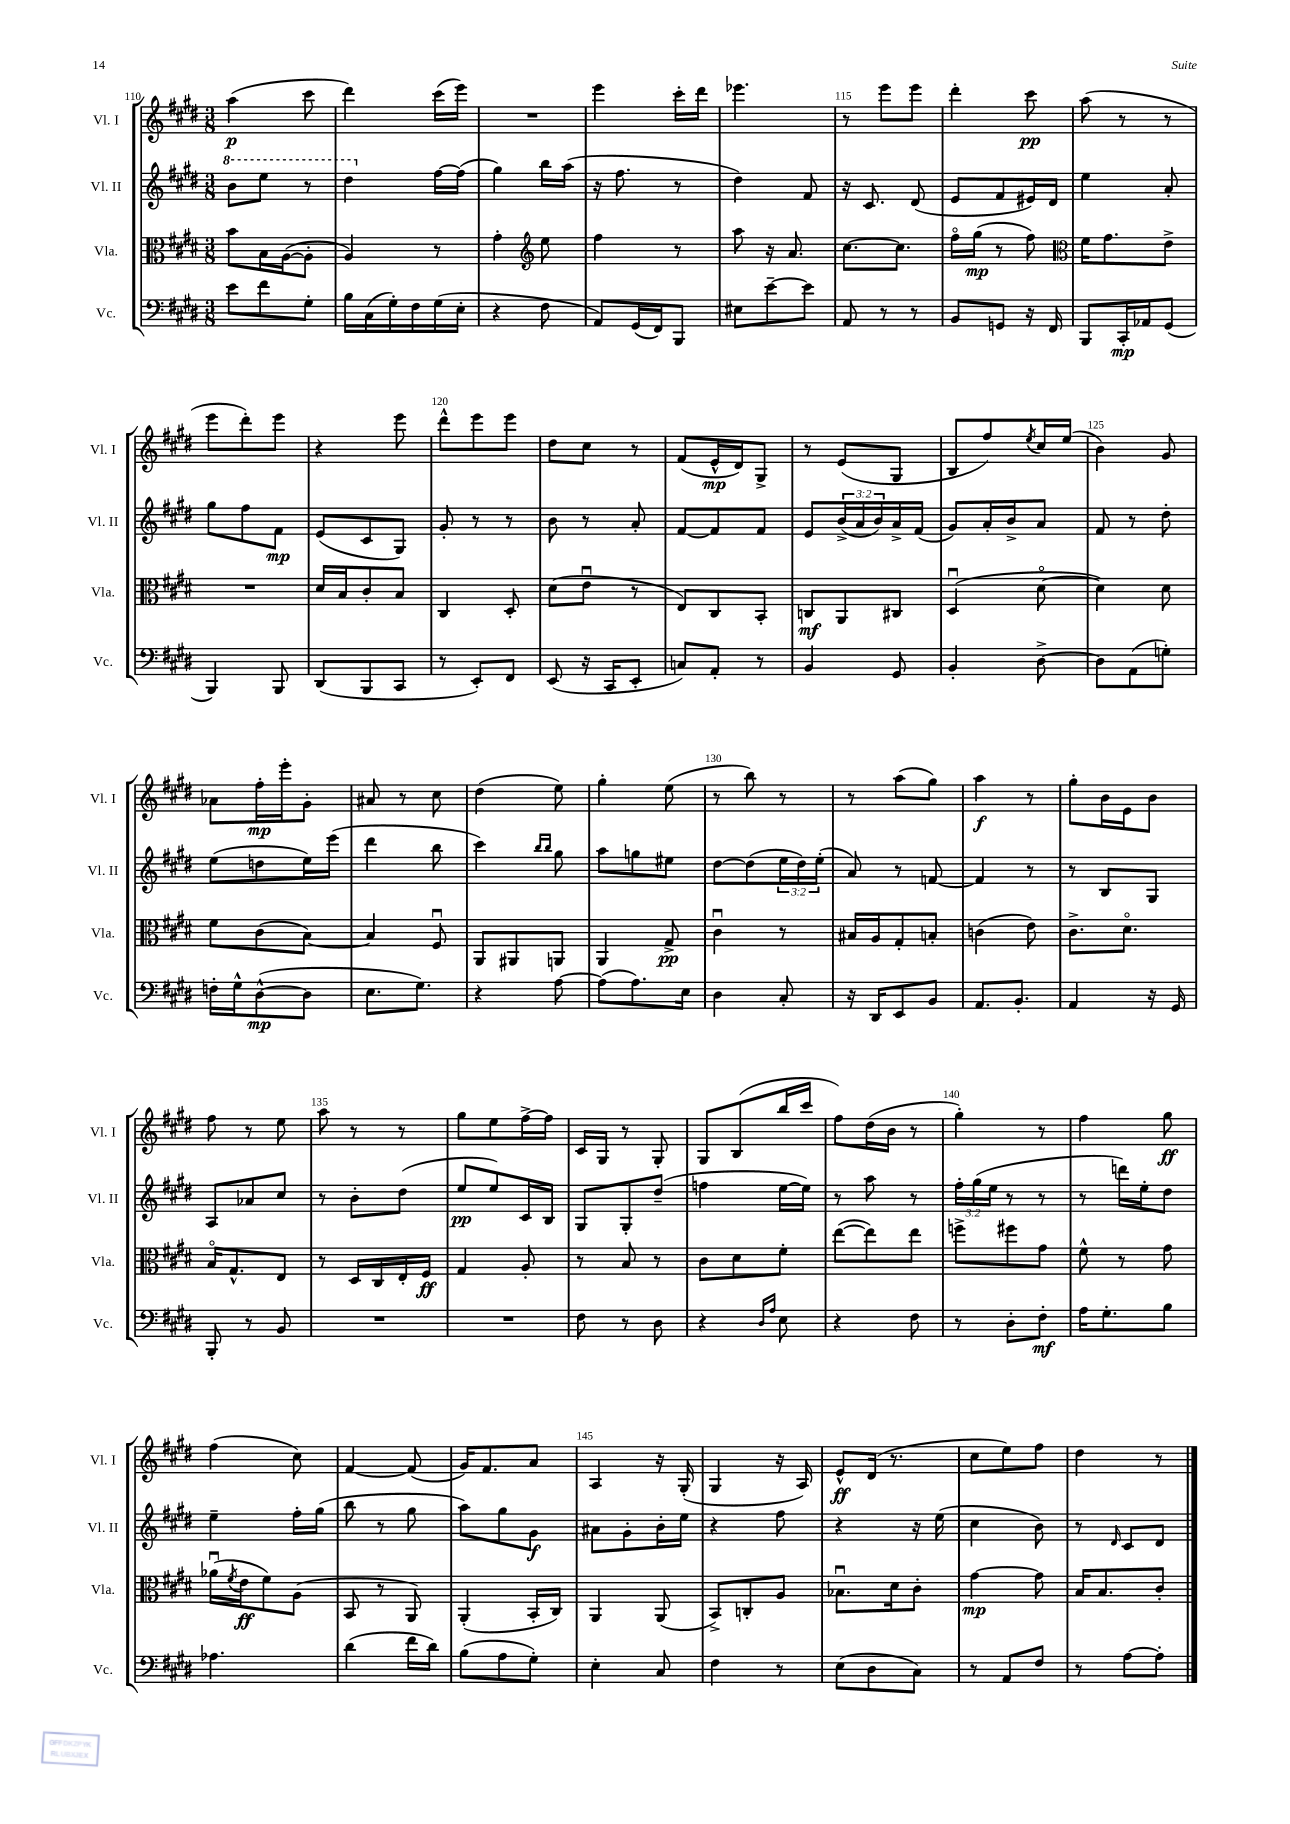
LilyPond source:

<<
\new StaffGroup <<
\new Staff = "s0" \with { instrumentName = "Vl. I" shortInstrumentName = "Vl. I" } {
    \clef treble \key e \major \numericTimeSignature \time 3/8
    a''4\p( cis'''8 |
    dis'''4) cis'''16( e'''16) |
    R4. |
    e'''4 cis'''16-. dis'''16 |
    ees'''4. |
    r8 e'''8 e'''8 |
    dis'''4-. cis'''8\pp |
    a''8( r8 r8 |
    e'''8 dis'''8-.) e'''8 |
    r4 e'''8 |
    dis'''8-^ e'''8 e'''8 |
    dis''8 cis''8 r8 |
    fis'8( e'16-^\mp dis'16) gis8-> |
    r8 e'8( gis8 |
    b8 fis''8) \acciaccatura { e''8 } cis''16 e''16( |
    b'4) gis'8 |
    aes'8 fis''16-.\mp e'''16-. gis'8-. |
    ais'8 r8 cis''8 |
    dis''4( e''8) |
    gis''4-. e''8( |
    r8 b''8) r8 |
    r8 a''8( gis''8) |
    a''4\f r8 |
    gis''8-. b'16 e'16 b'8 |
    fis''8 r8 e''8 |
    a''8 r8 r8 |
    gis''8 e''8 fis''16~-> fis''16 |
    cis'16 gis16 r8 gis8-. |
    gis8 b8( b''16 cis'''16 |
    fis''8) dis''16( b'16 r8 |
    gis''4-.) r8 |
    fis''4 gis''8\ff |
    fis''4( cis''8) |
    fis'4~ fis'8( |
    gis'16) fis'8. a'8 |
    a4 r16 gis16-.( |
    gis4 r16 a16) |
    e'8-^\ff dis'16( r8. |
    cis''8 e''8) fis''8 |
    dis''4 r8 \bar "|." |
}
\new Staff = "s1" \with { instrumentName = "Vl. II" shortInstrumentName = "Vl. II" } {
    \clef treble \key e \major \numericTimeSignature \time 3/8 \override Staff.TupletNumber.text = #tuplet-number::calc-fraction-text
    \ottava #1 b''8 e'''8 r8 |
    dis'''4 \ottava #0 fis''16~ fis''16( |
    gis''4) b''16 a''16( |
    r16 fis''8. r8 |
    dis''4) fis'8 |
    r16 cis'8. dis'8( |
    e'8 fis'8 eis'16) dis'16 |
    e''4 a'8-. |
    gis''8 fis''8 fis'8\mp |
    e'8( cis'8 gis8) |
    gis'8-. r8 r8 |
    b'8 r8 a'8-. |
    fis'8~ fis'8 fis'8 |
    e'8 \tuplet 3/2 { b'16->( a'16 b'16) } a'16-> fis'16( |
    gis'8) a'16-. b'16-> a'8 |
    fis'8 r8 dis''8-. |
    e''8( d''8 e''16) e'''16( |
    dis'''4 b''8 |
    cis'''4) \grace { b''16 b''16 } gis''8 |
    a''8 g''8 eis''8 |
    dis''8~ dis''8( \tuplet 3/2 { e''16 dis''16) e''16-.( } |
    a'8) r8 f'8~ |
    f'4 r8 |
    r8 b8 gis8 |
    a8 aes'8 cis''8 |
    r8 b'8-. dis''8( |
    e''8\pp e''8) cis'16 b16 |
    gis8 gis8-. dis''8--( |
    f''4 e''16~ e''16) |
    r8 a''8 r8 |
    \tuplet 3/2 { fis''16-. gis''16( e''16 } r8 r8 |
    r8 d'''16) e''16-. dis''8 |
    e''4-- fis''16-. gis''16( |
    b''8 r8 gis''8 |
    a''8) gis''8 gis'8\f |
    ais'8 gis'8-. b'16-. e''16 |
    r4 fis''8 |
    r4 r16 e''16( |
    cis''4 b'8) |
    r8 \grace { dis'16 } cis'8 dis'8 \bar "|." |
}
\new Staff = "s2" \with { instrumentName = "Vla." shortInstrumentName = "Vla." } {
    \clef alto \key e \major \numericTimeSignature \time 3/8
    b'8 b16 a16~( a8-. |
    a4) r8 |
    gis'4-. \clef treble e''8 |
    fis''4 r8 |
    a''8 r16 a'8. |
    cis''8.~ cis''8. |
    fis''16\flageolet gis''16\mp( r8 fis''8) |
    \clef alto fis'16 gis'8. e'8-> |
    R4. |
    dis'16 b16 cis'8-. b8 |
    cis4 dis8-. |
    dis'8( e'8\downbow r8 |
    e8) cis8 b,8-. |
    c8\mf a,8 cis8 |
    dis4\downbow( dis'8~\flageolet |
    dis'4) dis'8 |
    fis'8 cis'8( b8~) |
    b4 fis8\downbow |
    a,8 ais,8 a,8 |
    a,4 gis8->\pp |
    cis'4\downbow r8 |
    bis16 a16 gis8-. b8-. |
    c'4( e'8) |
    cis'8.-> dis'8.\flageolet |
    b16\flageolet gis8.-^ e8 |
    r8 dis16 cis16 e16-. fis16\ff |
    gis4 a8-. |
    r8 b8 r8 |
    cis'8 dis'8 fis'8-. |
    e''8~( e''8) e''8 |
    f''8-> fis''8 gis'8 |
    fis'8-^ r8 gis'8 |
    aes'16\downbow( \acciaccatura { fis'8 } e'16\ff fis'8) a8( |
    b,8 r8 a,8) |
    a,4-.( b,16-. cis16) |
    a,4 a,8( |
    b,8->) c8-. a8 |
    bes8.\downbow dis'16 cis'8-. |
    gis'4~\mp gis'8 |
    b16 b8. cis'8-. \bar "|." |
}
\new Staff = "s3" \with { instrumentName = "Vc." shortInstrumentName = "Vc." } {
    \clef bass \key e \major \numericTimeSignature \time 3/8
    e'8 fis'8 gis8-. |
    b16 cis16( gis16-.) fis16 gis16( e16-. |
    r4 fis8 |
    a,8) gis,16( fis,16) b,,8 |
    eis8 e'8~-- e'8 |
    a,8 r8 r8 |
    b,8 g,8 r16 fis,16 |
    b,,8 cis,16-.\mp aes,16 gis,8( |
    b,,4) b,,8 |
    dis,8( b,,8 cis,8 |
    r8 e,8-.) fis,8 |
    e,8( r16 cis,16 e,8-. |
    c8) a,8-. r8 |
    b,4 gis,8 |
    b,4-. dis8~-> |
    dis8 a,8( g8-.) |
    f16-. gis16-^ dis8~-^\mp( dis8 |
    e8. gis8.) |
    r4 a8~ |
    a8( a8.) e16 |
    dis4 cis8-. |
    r16 dis,16 e,8 b,8 |
    a,8. b,8.-. |
    a,4 r16 gis,16 |
    b,,8-. r8 b,8 |
    R4. |
    R4. |
    fis8 r8 dis8 |
    r4 \grace { dis16 a16 } e8 |
    r4 fis8 |
    r8 dis8-. fis8-.\mf |
    a16 gis8.-. b8 |
    aes4. |
    dis'4( fis'16 dis'16) |
    b8( a8 gis8-.) |
    e4-. cis8 |
    fis4 r8 |
    e8( dis8 cis8) |
    r8 a,8 fis8 |
    r8 a8~ a8-. \bar "|." |
}
>>
>>
\layout { \context { \Score currentBarNumber = #110 \override BarNumber.break-visibility = ##(#f #t #t) barNumberVisibility = #(every-nth-bar-number-visible 5) } }
